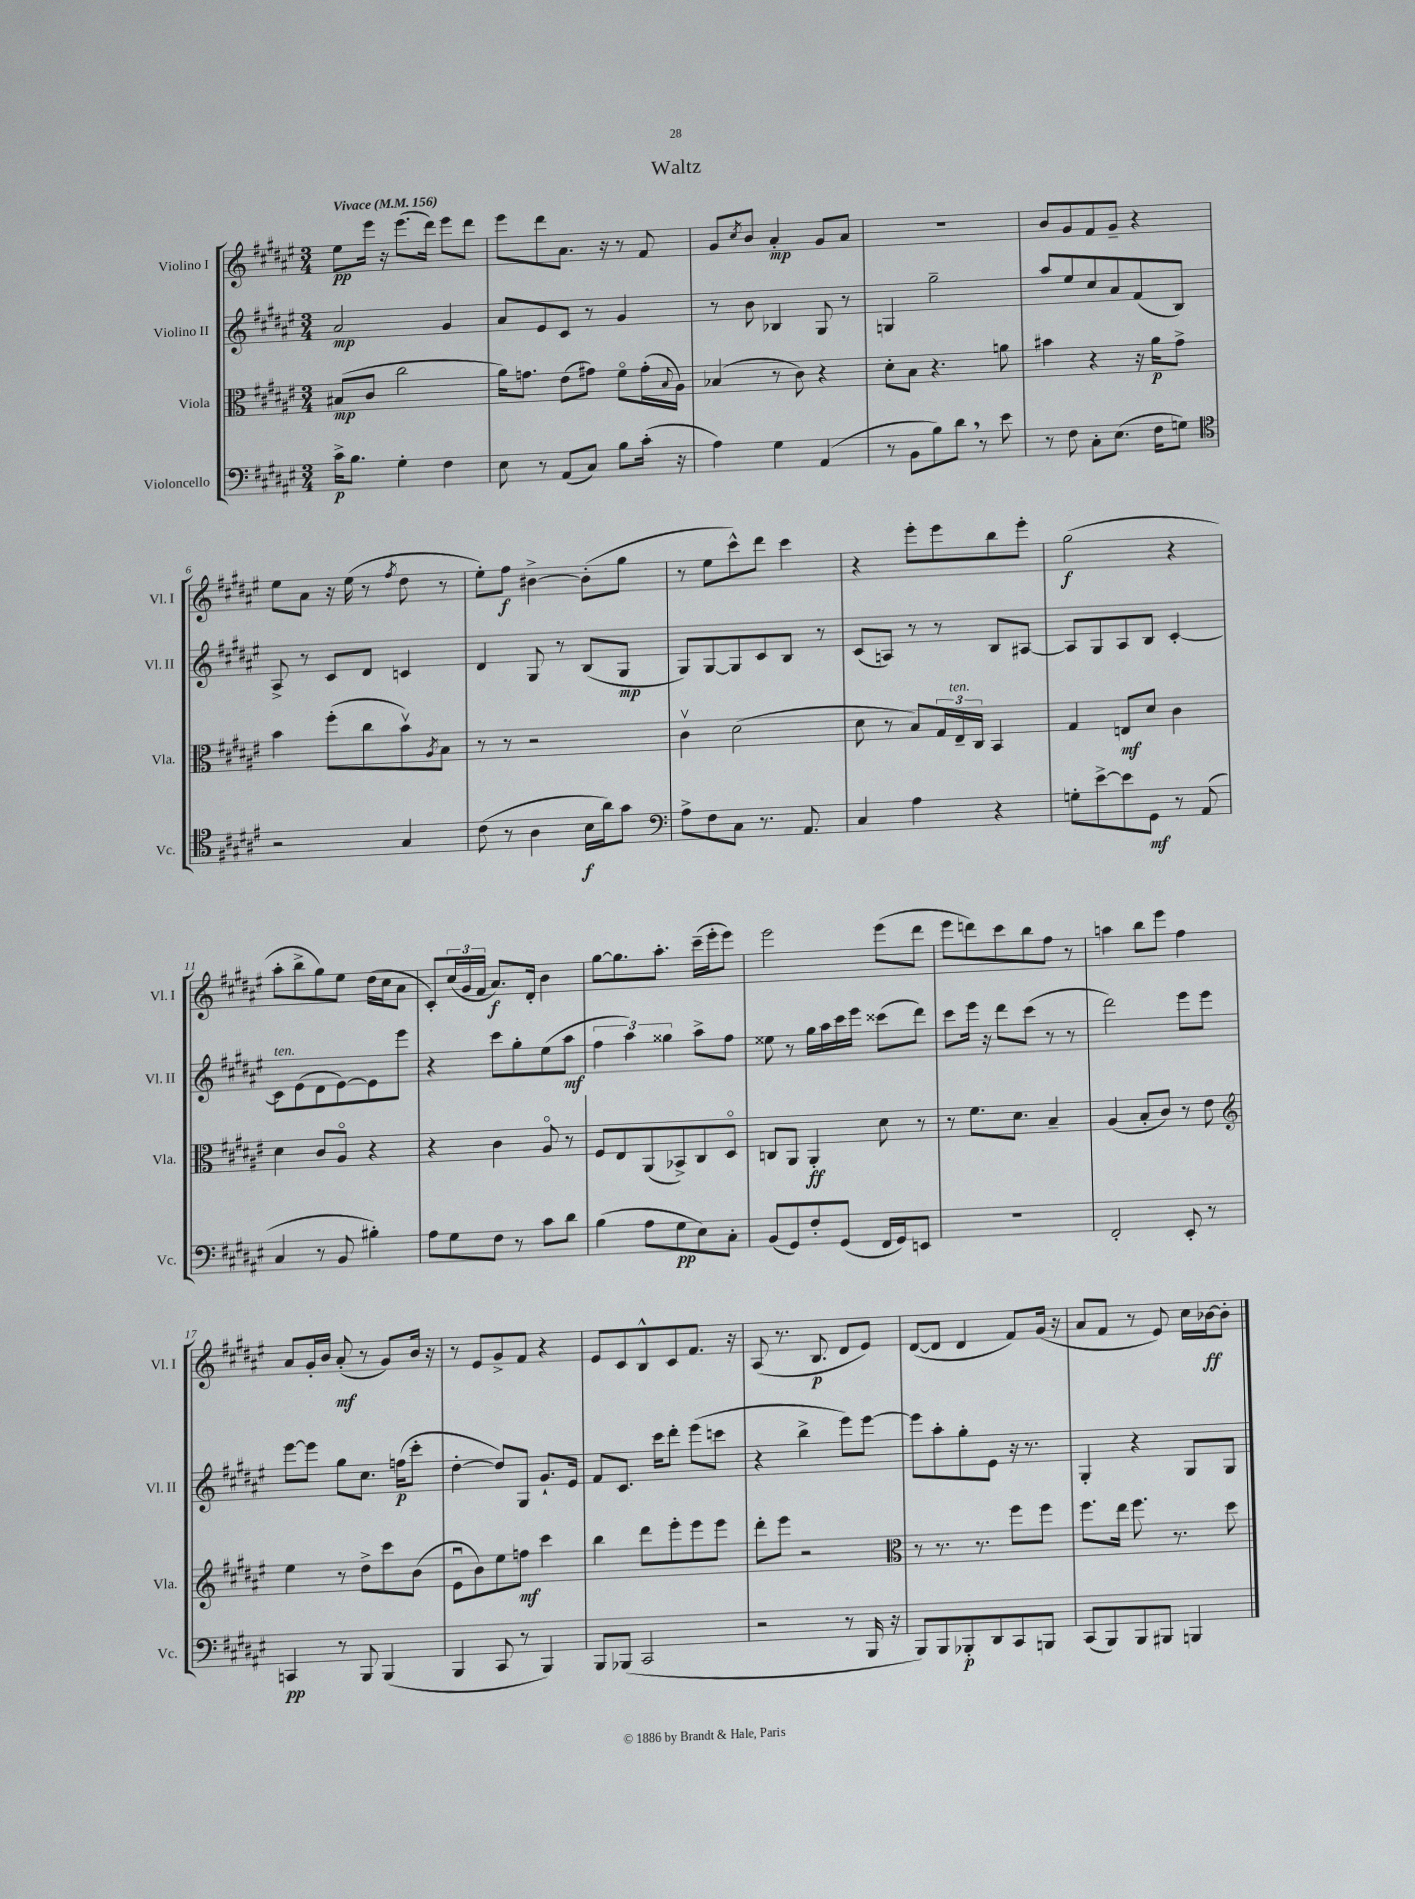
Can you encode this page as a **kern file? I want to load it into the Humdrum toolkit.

**kern	**kern	**kern	**kern
*staff4	*staff3	*staff2	*staff1
*clefF4	*clefC3	*clefG2	*clefG2
*k[f#c#g#d#a#e#]	*k[f#c#g#d#a#e#]	*k[f#c#g#d#a#e#]	*k[f#c#g#d#a#e#]
*M3/4	*M3/4	*M3/4	*M3/4
*MM156	*MM156	*MM156	*MM156
16c#^\LK	(8B#/L	2a#/	8ee#\L
8.B\J	.	.	.
.	8c#/J	.	16eee#\Jk
.	.	.	16r
4G#'\	2cc#\	.	(8.eee#\L
.	.	.	16ddd#\Jk)
4F#\	.	4g#/	8eee#\L
.	.	.	8ddd#\J
=	=	=	=
8E#\	16a#\LK)	8a#/L	8eee#\L
.	8.g\J	.	.
8r	.	8e#/	8ddd#\
(8AA#/L	(8e#\L	8c#/J	8.a#\J
8C#/J)	8g#\J)	8r	.
.	.	.	16r
8B\L	8f#o\L	4g#/	8r
(16c#'\Jk	(16g#'\L	.	8f#/
.	8qqB/	.	.
16r	16A#\JJ)	.	.
=	=	=	=
4A#\)	(4B-/	8r	8g#/L
.	.	.	8qcc#/
.	.	8b\	8b/J
4G#\	8r	4B-/	4a#'/
.	8c#\)	.	.
(4AA#/	4r	8G#/	8g#/L
.	.	8r	8a#/J
=	=	=	=
8r	8d#'\L	4G/	2.r
8BB\L	8B\J	.	.
8B\)	4.r	2gg#~\	.
8d#\J	.	.	.
8r	.	.	.
8e#\	8a\	.	.
=	=	=	=
8r	4b#\	8aa#/L	8b/L
8F#\	.	8ee#/	8g#/
8C#'\L	4r	8cc#/	8f#/
(8.E#\J	.	8a#/	8g#~/J
.	16r	(8f#/	4r
16F#\LK	16a#\LK	.	.
8G\J)	8g#^\J	8B/J)	.
=	=	=	=
*clefC4	*	*	*
2r	4b\	8A#^/	8ee#\L
.	.	8r	8a#\J
.	(8ff#'\L	8c#/L	16r
.	.	.	(16ee#\
.	8cc#\	8d#/J	8r
.	.	.	8qff#/
4G#/	8bv\)	4c/	8dd#\
.	8qA#/	.	.
.	8B\J	.	8r
=	=	=	=
(8c#\	8r	4d#/	8ee#'\L)
8r	8r	.	8ff#\J
4A#\	2r	8G#/	[4b#^\
.	.	8r	.
16B\LL	.	(8B/L	(8b#'\]L
16a#\J)	.	.	.
8g#\J	.	8G#/J	8gg#\J
=	=	=	=
*clefF4	*	*	*
8A#^\L	4c#v\	8G#/L)	8r
8F#\	.	[8G#/	8ee#\L
8C#\J	(2d#\	8G#/]	8ccc#^^\)
8.r	.	8c#/	8ddd#\J
.	.	8B/J	4ccc#\
8.AA#/	.	.	.
.	.	8r	.
=	=	=	=
4C#/	8d#\	(8c#/L	4r
.	8r	8A/J)	.
4A#\	8B/L)	8r	8eee#'\L
.	24G#/L	8r	8eee#\
.	24E#~/	.	.
.	24C#/JJ	.	.
4r	4BB/	8B/L	8bb\
.	.	[8A#/J	8eee#'\J
=	=	=	=
8G'\L	4G#/	8A#/]L	(2gg#\
[8e#^\	.	8G#/	.
8e#\]	8E/L	8A#/	.
8GG#\J	8d#/J	8B/J	.
8r	4c#\	[4c#'/	4r
(8AA#/	.	.	.
=	=	=	=
4C#/	4d#\	8c#\]L	8aa#'\L
.	.	(8e#\	8bb^\
8r	8c#/L	8d#\	8gg#\)
8BB/	8A#o/J	[8e#\)	8ee#\J
4B#'\)	4r	8e#\]	(16dd#\LL
.	.	.	16cc#\J
.	.	8eee#\J	8a#\J
=	=	=	=
8A#\L	4r	4r	8c#'/L)
8G#\	.	.	(24cc#/L
.	.	.	24g#/
.	.	.	24f#/JJ
8F#\J	4c#\	8ccc#\L	8.a#/L)
8r	.	8gg#'\	.
.	.	.	16d#'/Jk
8c#\L	8A#o/	(8ee#\	4b\
8d#\J	8r	8aa#\J	.
=	=	=	=
(4B\	8F#/L	6ff#\	[8gg#\L
.	8E#/	.	8.gg#\]
.	.	6aa#\)	.
8A#\L	(8AA#/	.	.
.	.	.	8.aa#'\J
.	.	6gg##\	.
8G#\	8BB-^/)	.	.
8E#\)	8C#/	8aa#^\L	(16ccc#~\LL
.	.	.	16eee#'\J
8C#'\J	8D#o/J	8ff#\J	8eee#\J)
=	=	=	=
(8BB/L	8C/L	8ee##\	2eee#\
8GG#/)	8AA#/J	8r	.
8F#'/	4AA#'/	16gg#\LL	.
.	.	16aa#\	.
(8GG#/J	.	16ccc#\	.
.	.	16eee#\JJ	.
16FF#/LL	8d#\	(8ccc##\L	(8eee#\L
16GG#/J)	.	.	.
8EE/J	8r	8ddd#\J)	8ddd#\J
=	=	=	=
2.r	8r	8ccc#\L	8eee#\L
.	8.f#\L	16eee#\Jk	8ddd\)
.	.	16r	.
.	.	8ddd#\L	8ccc#\
.	8.d#\J	.	.
.	.	(8ccc#\J	8bb\
.	4B~/	8r	8ff#\J
.	.	8r	8r
=	=	=	=
2FF#'/	(4A#/	2ddd#\)	4aa\
.	8B'/L	.	8bb\L
.	8c#/J)	.	8eee#\J
8EE#'/	8r	8eee#\L	4ff#\
8r	8e#\	8eee#\J	.
=	=	=	=
*	*clefG2	*	*
4CC/	4ee#\	[8eee#\L	8a#/L
.	.	8eee#\]J	16g#'/L
.	.	.	16b/JJ
8r	8r	8gg#\L	(8a#'/
8BBB/	8dd#^\L	8.cc#\J	8r
(4BBB/	8ccc#\	.	8g#/L)
.	.	(16ff\LK	.
.	(8b\J	8ccc#'\J	16b/Jk
.	.	.	16r
=	=	=	=
4BBB/	8e#u\L	[4dd#'\	8r
.	8b\)	.	8e#/L
8CC#/	8ee#\	8dd#/]L)	8g#^/
8r	8ff\J	8G#/J	8f#/J
4BBB/)	4ccc#\	8.g#`/L	4r
.	.	16e#/Jk	.
=	=	=	=
8BBB/L	4bb\	8f#/L	8e#/L
(8BBB-/J	.	8.c#/J	8c#/
2CC#/	8ddd#\L	.	8B^^/
.	.	16ccc#\LK	.
.	8eee#'\	8ddd#'\J	8c#/
.	8eee#\	(8eee#\L	8.f#/J
.	8eee#\J	8ccc\J	.
.	.	.	16r
=	=	=	=
2r	8ddd#'\L	4r	(8A#/
.	8eee#\J	.	8.r
.	2r	4bb^\	.
.	.	.	8.B/
8r	.	8eee#\L)	8d#/L
16BBB/	.	[8eee#\J	8e#/J)
16r	.	.	.
=	=	=	=
*	*clefC3	*	*
8BBB/L)	8r	8eee#\]L	([8d#/L
8BBB/	8.r	8aa#'\	8d#/]J
8BBB-'/	.	8gg#'\	4d#/
.	8.r	.	.
8DD#/	.	8e#\J	.
8CC#/	8ff#\L	16r	8f#/L)
.	.	8.r	.
8BBB/J	8ff#\J	.	(16g#/Jk
.	.	.	16r
=	=	=	=
(8CC#/L	8.ff#\L	4G#'/	8a#/L
8BBB/)	.	.	8f#/J
.	16ee#\Jk	.	.
8BBB/	8.ff#\	4r	8r
8BBB#/J	.	.	8e#/)
.	8.r	.	.
4BBB/	.	8G#/L	16cc#\LL
.	.	.	[16b-\J
.	8dd#\	8G#/J	8b-'\]J
==	==	==	==
*-	*-	*-	*-
